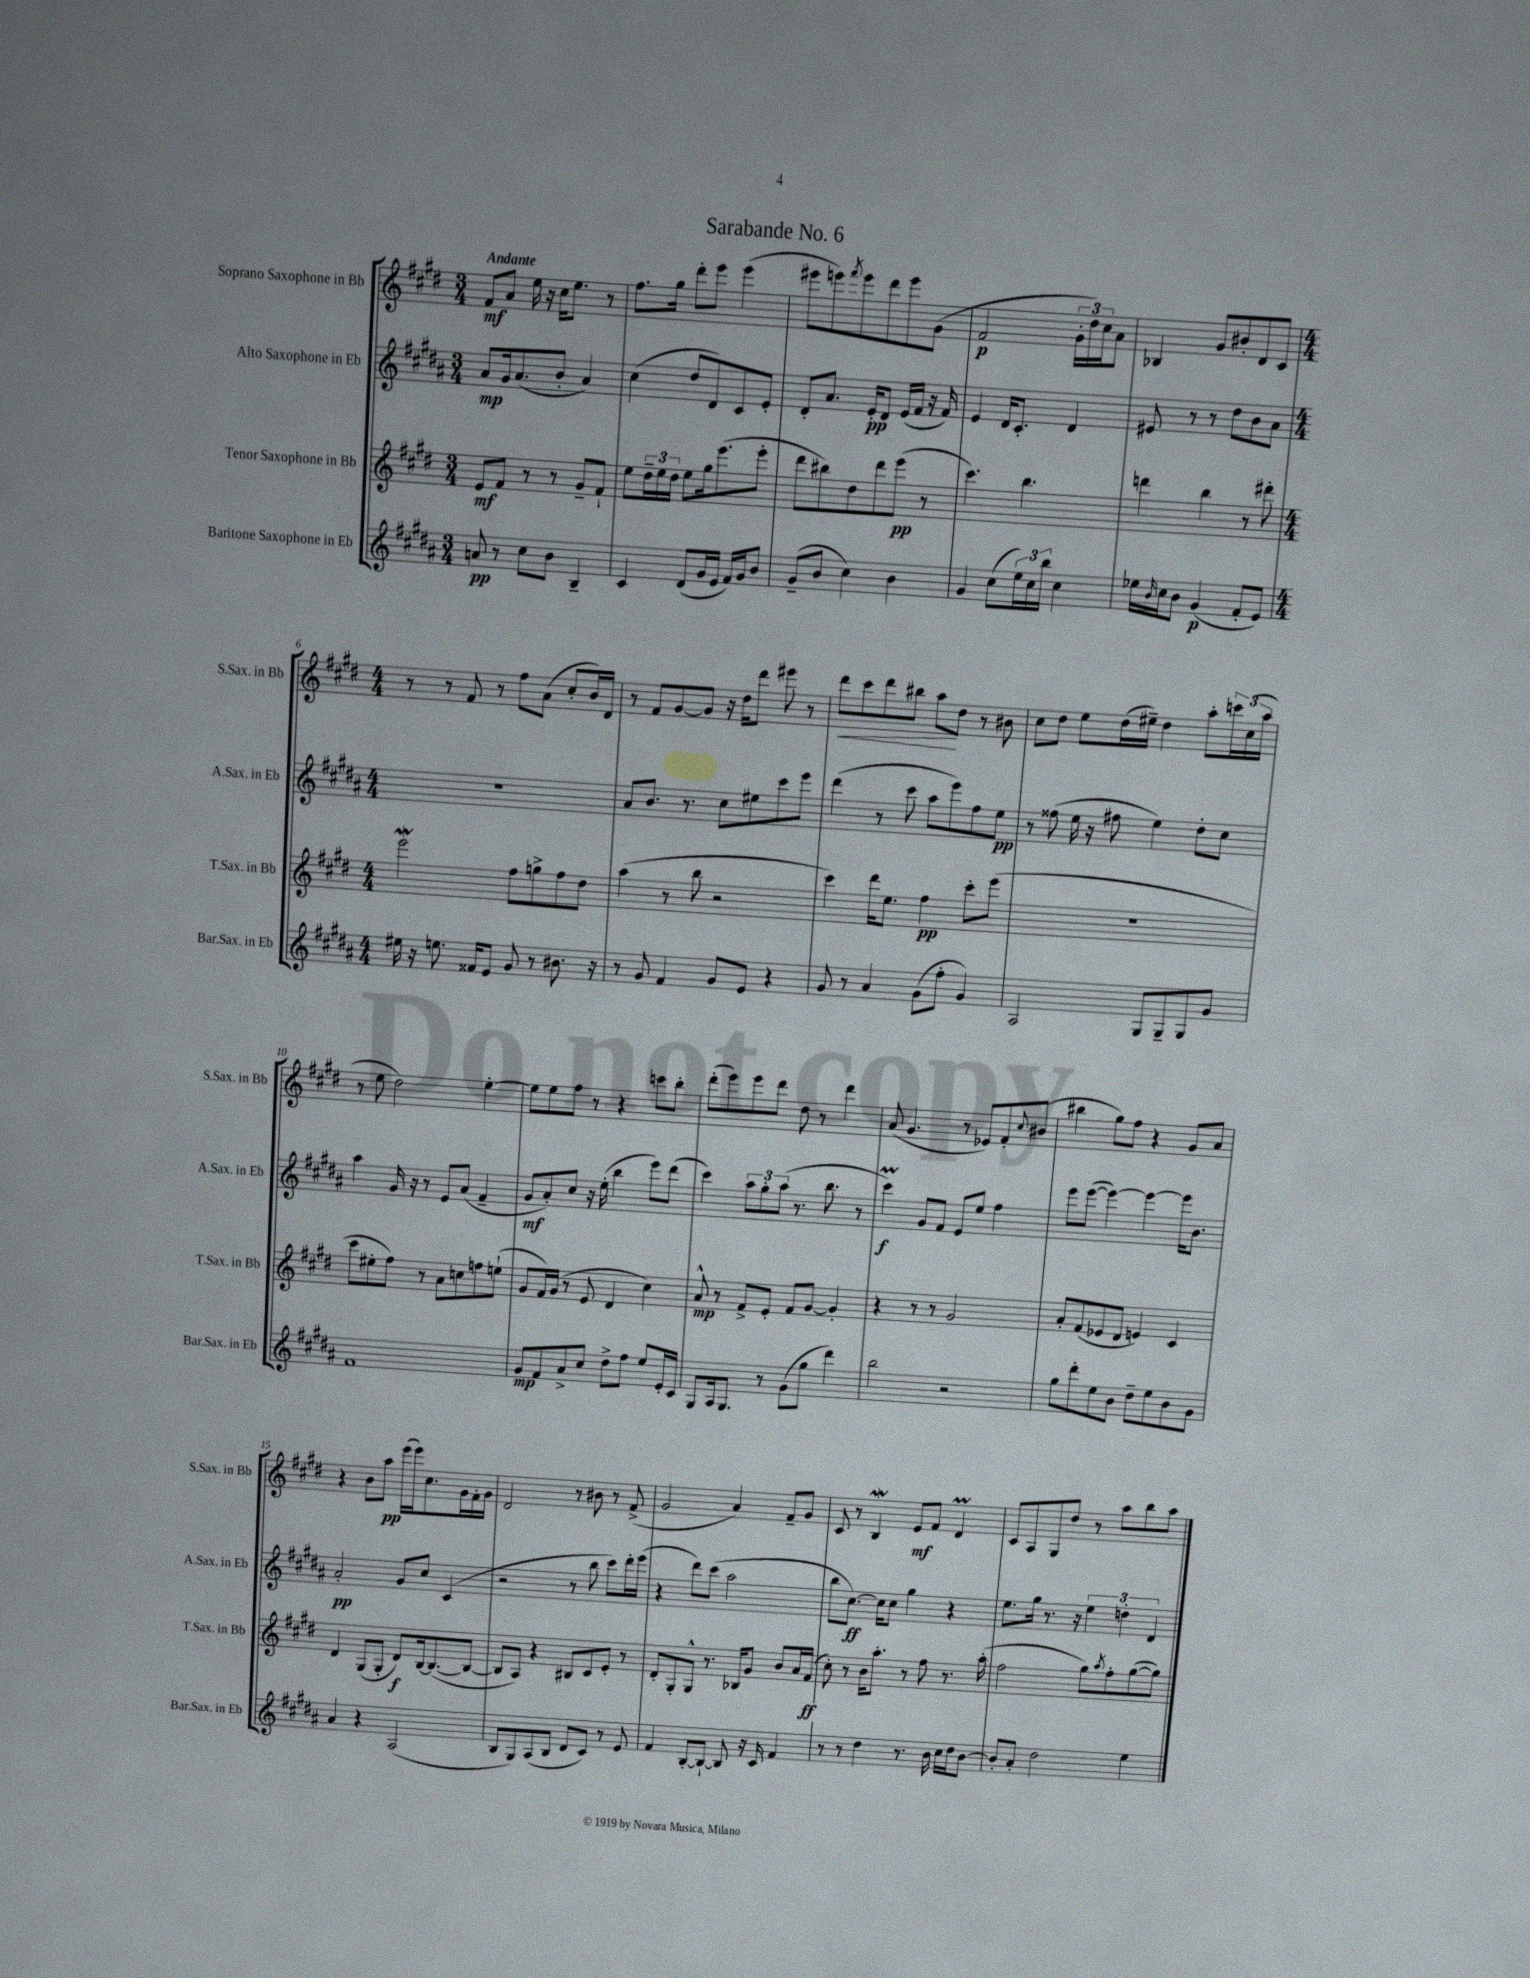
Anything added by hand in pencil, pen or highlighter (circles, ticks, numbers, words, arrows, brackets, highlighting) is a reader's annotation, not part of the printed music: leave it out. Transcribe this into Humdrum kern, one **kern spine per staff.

**kern	**kern	**kern	**kern
*staff4	*staff3	*staff2	*staff1
*clefG2	*clefG2	*clefG2	*clefG2
*k[f#c#g#d#a#]	*k[f#c#g#d#]	*k[f#c#g#d#a#]	*k[f#c#g#d#]
*M3/4	*M3/4	*M3/4	*M3/4
8a	8e	8a#	8f#
8r	8f#	16g#	8a
.	.	(8.a#	.
8cc#	8r	.	16ee
.	.	.	16r
8b	8r	8b'	16cc#
.	.	.	8.ee
4B~	8g#~	4a#)	.
.	8f#`	.	8r
=	=	=	=
4c#	8ee	(4cc#	8.ff#
.	24dd#~	.	.
.	24ee	.	.
.	.	.	16gg#
.	24dd#	.	.
(8d#	8ee	8dd#	8ddd#'
16g#	16gg#	8d#)	8eee
16e	(8.eee	.	.
16f#)	.	8c#	(4eee
16g#	.	.	.
8b	8eee'	8e'	.
=	=	=	=
(8g#~	8ddd#	8d#'	8eee#
8b	8bb#)	8.a#	8eee)
.	.	.	8qfff#
4cc#)	8dd#	.	8eee
.	.	16e'	.
.	8ddd#	8d#	8ddd#
4b	(8eee	(16e	8eee
.	.	16f#	.
.	8r	16r	(8g#
.	.	16f#)	.
=	=	=	=
4g#	4.ccc#)	4e	2f#
(8cc#	.	16d#	.
.	.	8.c#'	.
24ee)	4.bb	.	.
24cc#	.	.	.
24bb	.	.	.
4cc#	.	4d#	24g#'
.	.	.	24dd#)
.	.	.	24cc#
.	.	.	8a
=	=	=	=
16ee-	4ddd	8e#	4B-
16qqb	.	.	.
16cc#	.	.	.
8b	.	8r	.
(4g#	4bb	8r	8g#
.	.	8dd#	8b#'
8f#'	8r	8b	8d#
8e)	8ddd#'	8a#	8c#
=	=	=	=
*M4/4	*M4/4	*M4/4	*M4/4
16ee#	2eee	1r	8r
16r	.	.	.
8.ee	.	.	8r
.	.	.	8f#
16f##	.	.	.
8e	.	.	8r
8g#	8ff#	.	8ff#
8r	8gg^	.	(8a
8.b#	8ff#	.	8cc#'
.	8dd#	.	16b)
16r	.	.	16d#
=	=	=	=
8r	(4aa	8a#	8r
8g#	.	8.b	8f#
4f#	8r	.	[8g#
.	.	8.r	.
.	8bb	.	8g#]
8g#	2r	8cc#	16r
.	.	.	16dd#
8e	.	8ee#	8ddd#
4r	.	8ccc#	8eee#
.	.	8eee	8r
=	=	=	=
8g#	4ccc#)	(4ddd#	8ddd#
8r	.	.	8ccc#
4a#	16ddd#	8r	8ddd#
.	8.ee	.	.
.	.	8ccc#	8bb#
(8g#	4ff#	8aa#	8aa
8ff#'	.	8eee)	8dd#
4g#)	8ccc#'	8ff#	8r
.	(8eee	8ee	8b#
=	=	=	=
2A#	1r	8r	8cc#
.	.	(8ff##	8dd#
.	.	16ee	8ee
.	.	16r	.
.	.	8ff#	(16dd#
.	.	.	16ee#~)
8G#	.	4ee)	4dd#
8G#~	.	.	.
8G#	.	8dd#'	8aa'
8g#	.	8cc#	24ccc
.	.	.	(24cc#
.	.	.	24aa
=	=	=	=
1f#	8ccc#	4aa#	8r
.	8ee#'	.	8ee
.	8ff#)	16g#	2dd#)
.	.	16r	.
.	8r	8r	.
.	8a	8e	.
.	8cc	(8a#	.
.	8ff	4f#~	[4ee'
.	(8ee`	.	.
=	=	=	=
8g#	8g#	8g#	8ee]
8f#	16f#)	8a#')	8ee
.	(16g#	.	.
8a#^	8r	8cc#	8ff#
8cc#	8e	16r	8r
.	.	(16ee'	.
8dd#^	4d#	4bb	4r
8ff#	.	.	.
8ee	4cc#)	8eee)	8ccc
16e'	.	(8ddd#	8bb'
16c#	.	.	.
=	=	=	=
8G#	8a^^	4ccc#)	(8ddd#'
16A#	8r	.	8eee)
8.G#	.	.	.
.	8f#^	12aa#	8eee
.	.	12gg#'	.
8r	8e'	.	8ddd#
.	.	(12aa#	.
(8g#	8f#	8.r	8dd#
8gg#	[8g#	.	8r
.	.	8.bb	.
4ddd#)	4g#']	.	4ddd#
.	.	8r	.
=	=	=	=
2bb	4r	4ccc#)	(8a
.	.	.	4.g#
.	8r	8g#	.
.	8r	8f#	.
2r	2g#	8e	8r
.	.	8ee	8e-)
.	.	4ff#	8f#'
.	.	.	8qqcc#
.	.	.	(8b#
=	=	=	=
8gg#	8a'	8eee	4bb#
8ddd#'	(8f#	([8eee	.
8ee	8e-	4eee_)	8gg#)
8b	8d#	.	8ff#
8dd#~	4e)	4eee_	4r
8ee	.	.	.
8b	4c#	16eee]	8g#
.	.	8.b	.
8g#	.	.	8a
=	=	=	=
4a#	4d#	2a#'	4r
4r	(8G#	.	8b
.	8G#'	.	8aa
(2A#	8d#)	8g#	(16eee
.	.	.	16eee)
.	[16B	8cc#	8.cc#
.	(8.B_	.	.
.	.	(4c#	.
.	.	.	16g#
.	8B_	.	16f#'
.	.	.	16g#
=	=	=	=
8B	8B]	2r	2d#
8G#)	8A)	.	.
(8A#	4r	.	.
8B	.	.	.
8d#	8B#	8r	8r
8c#)	8c#	8bb	8b#
8r	8e'	8ccc#)	8r
8e	8r	16ddd#'	(8f#^
.	.	(16eee	.
=	=	=	=
4f#	8d#'	4r	2g#
.	8G#'	.	.
[8B'	8G#^^	8ddd#)	.
8B`_	8.r	(8ccc#	.
8B]	.	2aa#	4a)
.	16B-	.	.
16r	8g#	.	.
16c#	.	.	.
4f#	8b	.	8f#~
.	16a	.	8g#
.	(16f#	.	.
=	=	=	=
8r	8cc#')	8bb	8c#
8r	8r	[8.cc#)	8r
4dd#	16b	.	4B
.	8.aa'	16cc#]	.
.	.	8cc#	.
8.r	8r	4gg#	8e
.	8ff#	.	8f#
16b	.	.	.
16cc#	8.r	4r	4d#
16dd#	.	.	.
[8b	.	.	.
.	(16aa'	.	.
=	=	=	=
8b']	2ff#	8.ee	8c#
8a#'	.	.	8A
.	.	16gg#	.
2dd#	.	8.r	8G#
.	.	.	8dd#
.	.	16r	.
.	8gg#)	6ee	8r
.	8qaa	.	.
.	8ff#'	.	8aa
.	.	6dd'	.
4ee	([8gg#	.	8bb
.	.	6d#	.
.	8gg#])	.	8aa
==	==	==	==
*-	*-	*-	*-
